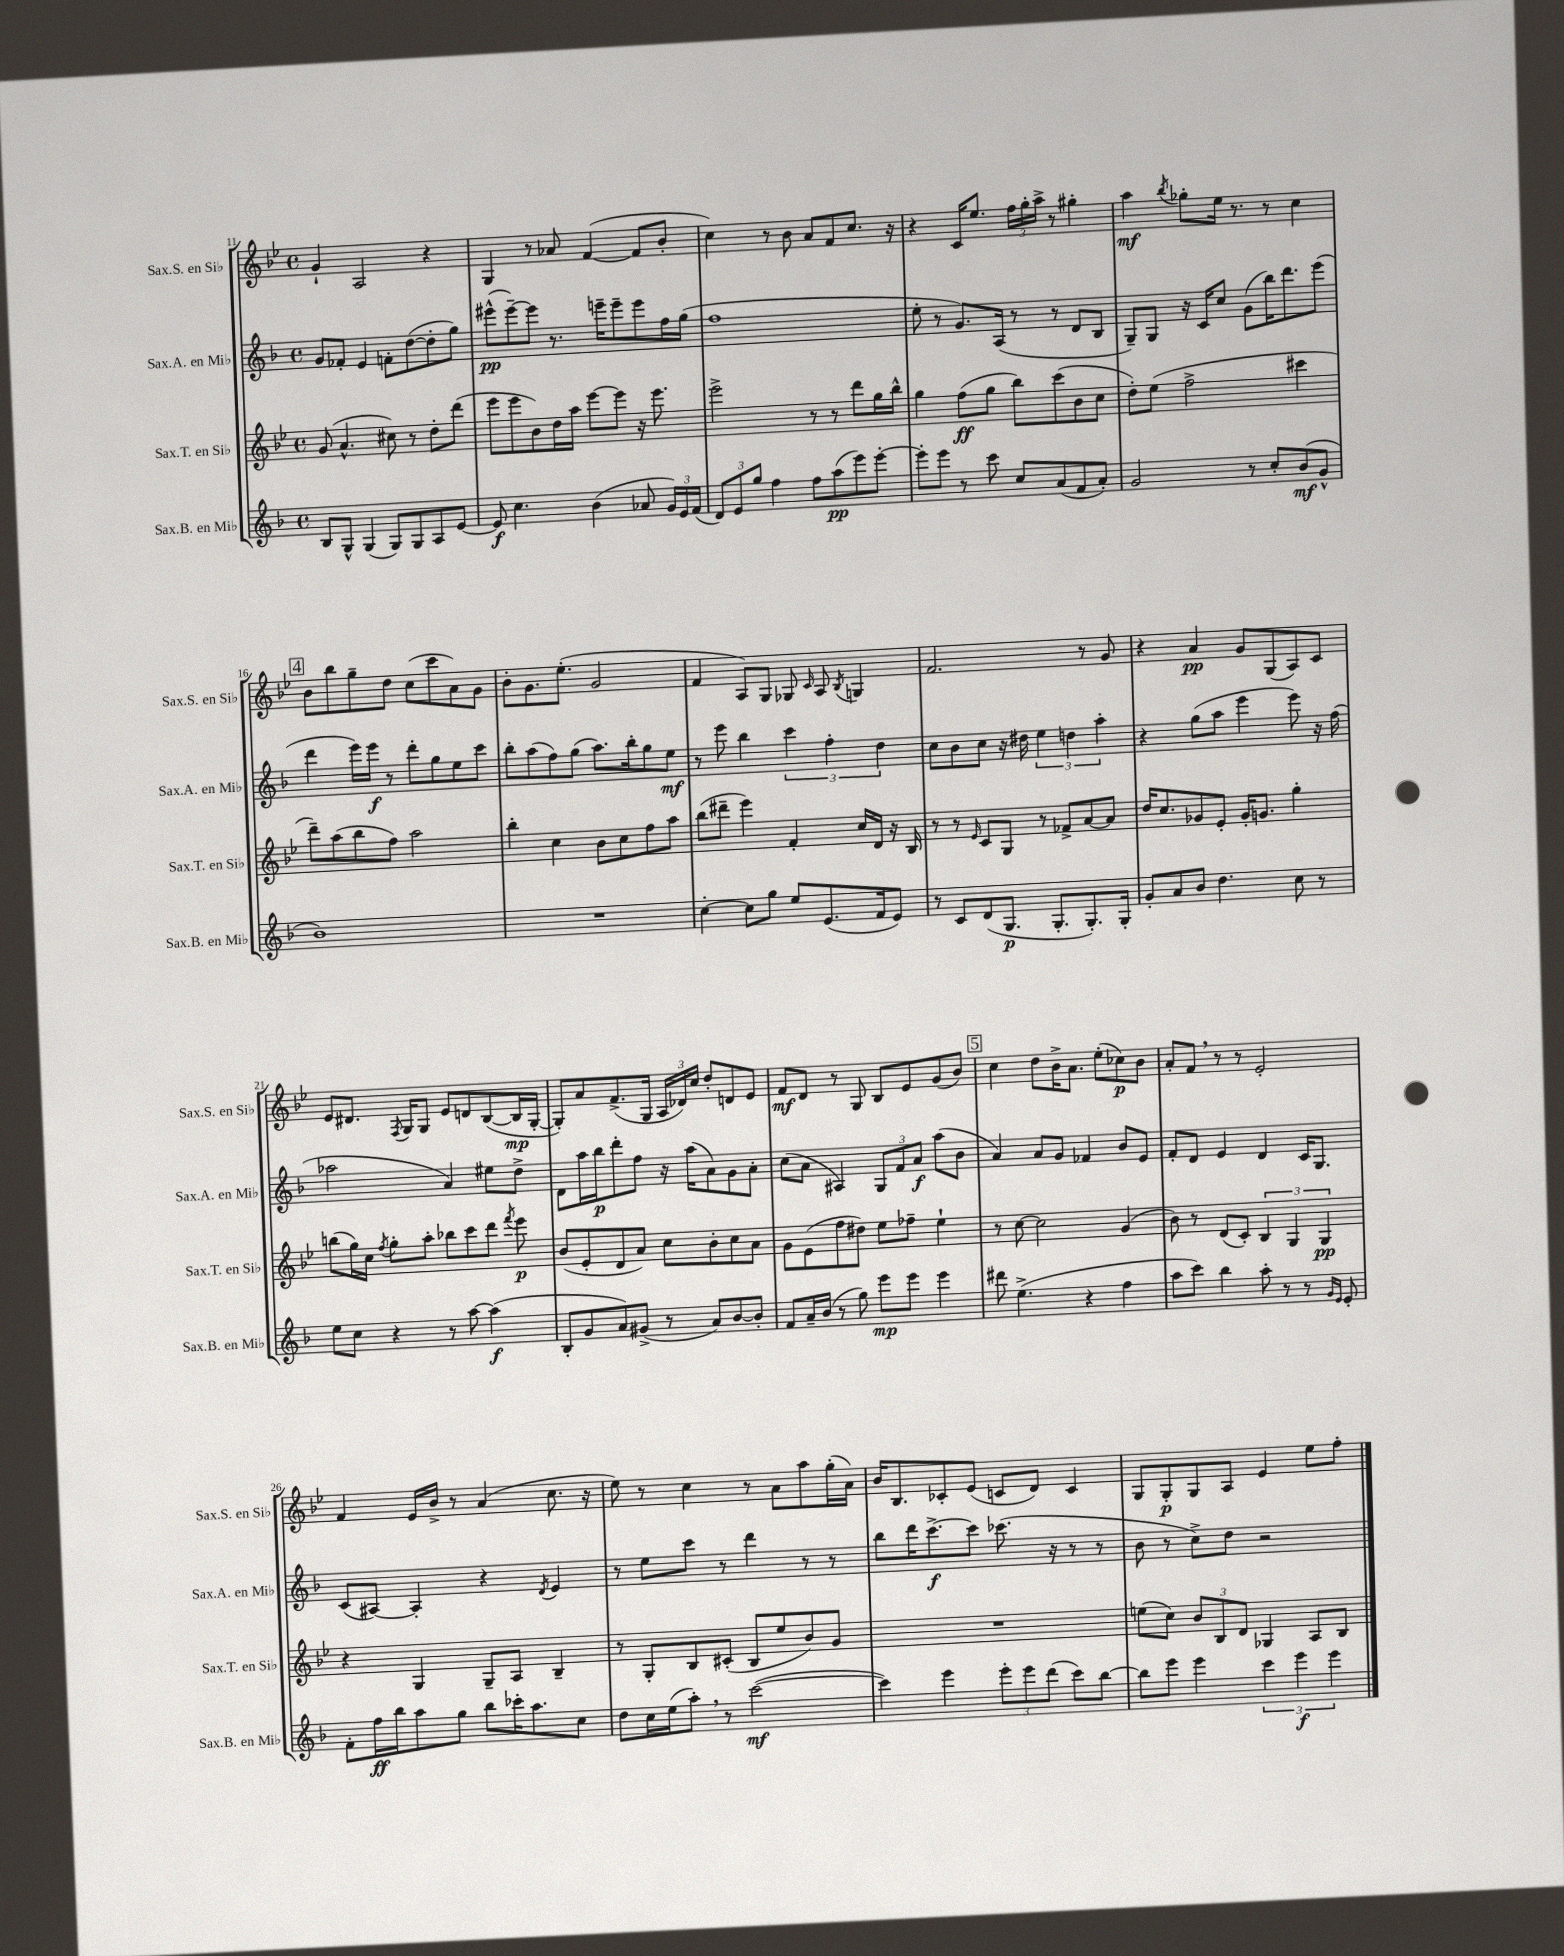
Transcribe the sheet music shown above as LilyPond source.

<<
\new StaffGroup <<
\new Staff = "s0" \with { instrumentName = "Sax.S. en Sib" shortInstrumentName = "Sax.S. en Sib" } {
    \clef treble \key bes \major \defaultTimeSignature \time 4/4
    \autoBeamOff g'4-! a2 r4 |
    g4 r8 aes'8 f'4~( f'8[ bes'8]-. |
    c''4) r8 bes'8 a'8[ f'8 c''8.] r16 |
    r4 c'16[ ees''8.] \tuplet 3/2 { f''16[ g''16-. a''16]-> } r8 gis''4-. |
    a''4\mf \acciaccatura { bes''8 } ges''8[-. ees''16] r8. r8 c''4 |
    \mark \markup { \box "4" } bes'8[ bes''8 g''8-- d''8] c''8[( c'''8 a'8) g'8] |
    bes'8[-. g'8. ees''8.]-.( g'2 |
    f'4 a8[) g8] ges8 \grace { c'16 } a8 \acciaccatura { bes8 } g4 |
    f'2. r8 g'8 |
    r4 a'4\pp g'8[ g8( a8) c'8] |
    ees'8[ dis'8.] \acciaccatura { f8 } g16[ g8] ees'8[ d'8 bes8~( bes16\mp g16]~-. |
    g8[-.) a'8 f'8.->( g16] \tuplet 3/2 { a16[ des'16) c''16] } d''8[-. d'8 ees'8] |
    f'8[\mf d'8] r8 g8 bes8[ ees'8 g'8( bes'8]) |
    \mark \markup { \box "5" } c''4 d''8[ bes'16-> a'8.] ees''8[-.( ces''8\p) bes'8] |
    a'8[-. f'8] \breathe r8 r8 ees'2-. |
    f'4 ees'16[ bes'16]-> r8 a'4( c''8. r16 |
    ees''8) r8 c''4 r8 a'8[ a''8 g''16-.( a'16]) |
    bes'16[ bes8. ces'8-. ees'8]( c'8[ d'8]) c'4 |
    g8[ g8-.\p g8 a8] ees'4 ees''8[ f''8]-. \bar "|." |
}
\new Staff = "s1" \with { instrumentName = "Sax.A. en Mib" shortInstrumentName = "Sax.A. en Mib" } {
    \clef treble \key f \major \defaultTimeSignature \time 4/4
    \autoBeamOff g'8[ fes'8]-. e'4 f'8[-. d''8~( d''8-. g''8]) |
    eis'''8[-^\pp( eis'''8~--) eis'''8] r8. e'''16[-- e'''8-- e'''8 f''16 g''16]( |
    f''1 |
    e''8-. r8 g'8.[) a16]( r8 r8 d'8[ bes8] |
    g8[--) g8] r16 c'16[ c''8] g'8[( bes''16) d'''8. e'''8]( |
    \mark \markup { \box "4" } d'''4 e'''16[) e'''16]\f r8 d'''8[-. g''8 e''8 c'''8] |
    bes''8[-. a''8( f''8) g''8]( a''8.[) bes''16-. g''8 e''8]\mf |
    r8 e'''8 bes''4 \tuplet 3/2 { c'''4 f''4-. d''4 } |
    c''8[ bes'8 c''8] r16 dis''16 \tuplet 3/2 { e''4 d''4 a''4-. } |
    r4 g''8[( a''8] e'''4 e'''8) r16 f''16( |
    aes''2 a'4) eis''8[ d''8]-> |
    d'8[ a''16 bes''16\p d'''8-. f''8] r16 a''16[( a'8) g'8 a'8]-. |
    c''8[( a'8] ais4) \tuplet 3/2 { g8[ f'8 a'8]\f } a''8[( bes'8] |
    \mark \markup { \box "5" } a'4) a'8[ g'8] fes'4 bes'8[ e'8] |
    f'8[-. d'8] e'4 d'4 c'16[ g8.] |
    c'8[( ais8]~) ais4-. r4 \acciaccatura { d'8 } e'4 |
    r8 e''8[ c'''8] r8 d'''4 r8 r8 |
    bes''8[ d'''16 c'''8.~->\f c'''8] ces'''8.( r16 r8 r8 |
    bes'8 r8 c''8[->) d''8] r2 \bar "|." |
}
\new Staff = "s2" \with { instrumentName = "Sax.T. en Sib" shortInstrumentName = "Sax.T. en Sib" } {
    \clef treble \key bes \major \defaultTimeSignature \time 4/4
    \autoBeamOff g'8( a'4.-^ cis''8) r8 d''8[-. d'''8]( |
    ees'''8[ ees'''8 bes'8) d''16 a''16] ees'''8[~ ees'''8] r16 ees'''8. |
    ees'''2-> r8 r8 d'''8[ g''16 bes''16]-^ |
    g''4 f''8[\ff( g''8] bes''8[) c'''8( bes'8 c''8] |
    d''8[-.) ees''8]( f''2-> cis'''4 |
    \mark \markup { \box "4" } d'''8[--) a''8( bes''8 f''8]) a''2 |
    bes''4-. c''4 bes'8[ c''8 f''8 a''8] |
    bes''8[( dis'''8]-- ees'''4) f'4-. c''16[ d'16] r16 bes16 |
    r8 r8 \grace { ees'16 } c'8[ g8] r8 fes'8[-> a'8~ a'8] |
    d''16[ c''8. ges'8 ees'8]-. ges'16[-. g'8.] g''4-. |
    b''8[( g''16) c''16] \acciaccatura { f''8 } g''8[-. a''8]-. bes''8[ c'''8 d'''8] \acciaccatura { f'''8 } ees'''8\p |
    bes'8[( ees'8-. d'8 a'8]) c''8[ bes'8-. c''8 a'8] |
    g'8[ ees'8( f''8 dis''8]) ees''8[ fes''8]-- ees''4-! |
    \mark \markup { \box "5" } r8 c''8~ c''2 g'4( |
    bes'8) r8 d'8[( c'8]-.) \tuplet 3/2 { bes4 g4 g4\pp } |
    r4 g4 g8[-- a8] bes4-- |
    r8 g8[-. bes8 cis'8]-.( bes8[ ees''8 bes'8) g'8] |
    R1 |
    e''8[( c''8]) \tuplet 3/2 { bes'8[ bes8 d'8] } ges4 a8[ bes8] \bar "|." |
}
\new Staff = "s3" \with { instrumentName = "Sax.B. en Mib" shortInstrumentName = "Sax.B. en Mib" } {
    \clef treble \key f \major \defaultTimeSignature \time 4/4
    \autoBeamOff bes8[ g8]-^ g4( g8[) g8 a8 e'8]~ |
    e'8\f c''4. bes'4( aes'8 \tuplet 3/2 { g'16[) e'16 f'16]( } |
    \tuplet 3/2 { d'8[) e'8 g''8] } f''4 f''8[ a''8\pp( e'''8) e'''8]~-. |
    e'''8[-. e'''8] r8 c'''8 c''8[ a'8( f'8 a'8]-.) |
    g'2 r8 c''8[-. bes'8\mf( g'8]-^ |
    \mark \markup { \box "4" } bes'1) |
    R1 |
    c''4~-. c''8[ g''8] e''8[ e'8.( f'16 e'8]) |
    r8 c'8[ d'8( g8.]\p g8.[-. g8.-.) g16]-. |
    g'8[-. a'8 bes'8] d''4. c''8 r8 |
    e''8[ c''8] r4 r8 a''8~ a''4\f( |
    bes8[-. g'8 a'8) gis'8]->( r8 a'8[) bes'8~ bes'8]-. |
    f'8[ a'16-- bes'16]( r8 g''8) e'''8[\mp e'''8] e'''4 |
    \mark \markup { \box "5" } dis'''8 e''4.->( r4 f''4 |
    a''8[ c'''8]) bes''4 a''8-. r8 r8 \grace { g'16[ e'16] } e'8-. |
    f'8[-. f''16\ff bes''16 a''8 g''8] bes''8[ ces'''16-. a''8. c''8] |
    d''8[ c''16 e''16( a''8]-.) \breathe r8 c'''2~\mf( |
    c'''4) e'''4 \tuplet 3/2 { e'''8[-. e'''8 d'''8]( } c'''8[) bes''8]~ |
    bes''8[ e'''8] e'''4 \tuplet 3/2 { c'''4 e'''4\f e'''4 } \bar "|." |
}
>>
>>
\layout { \context { \Score currentBarNumber = #11 } }
